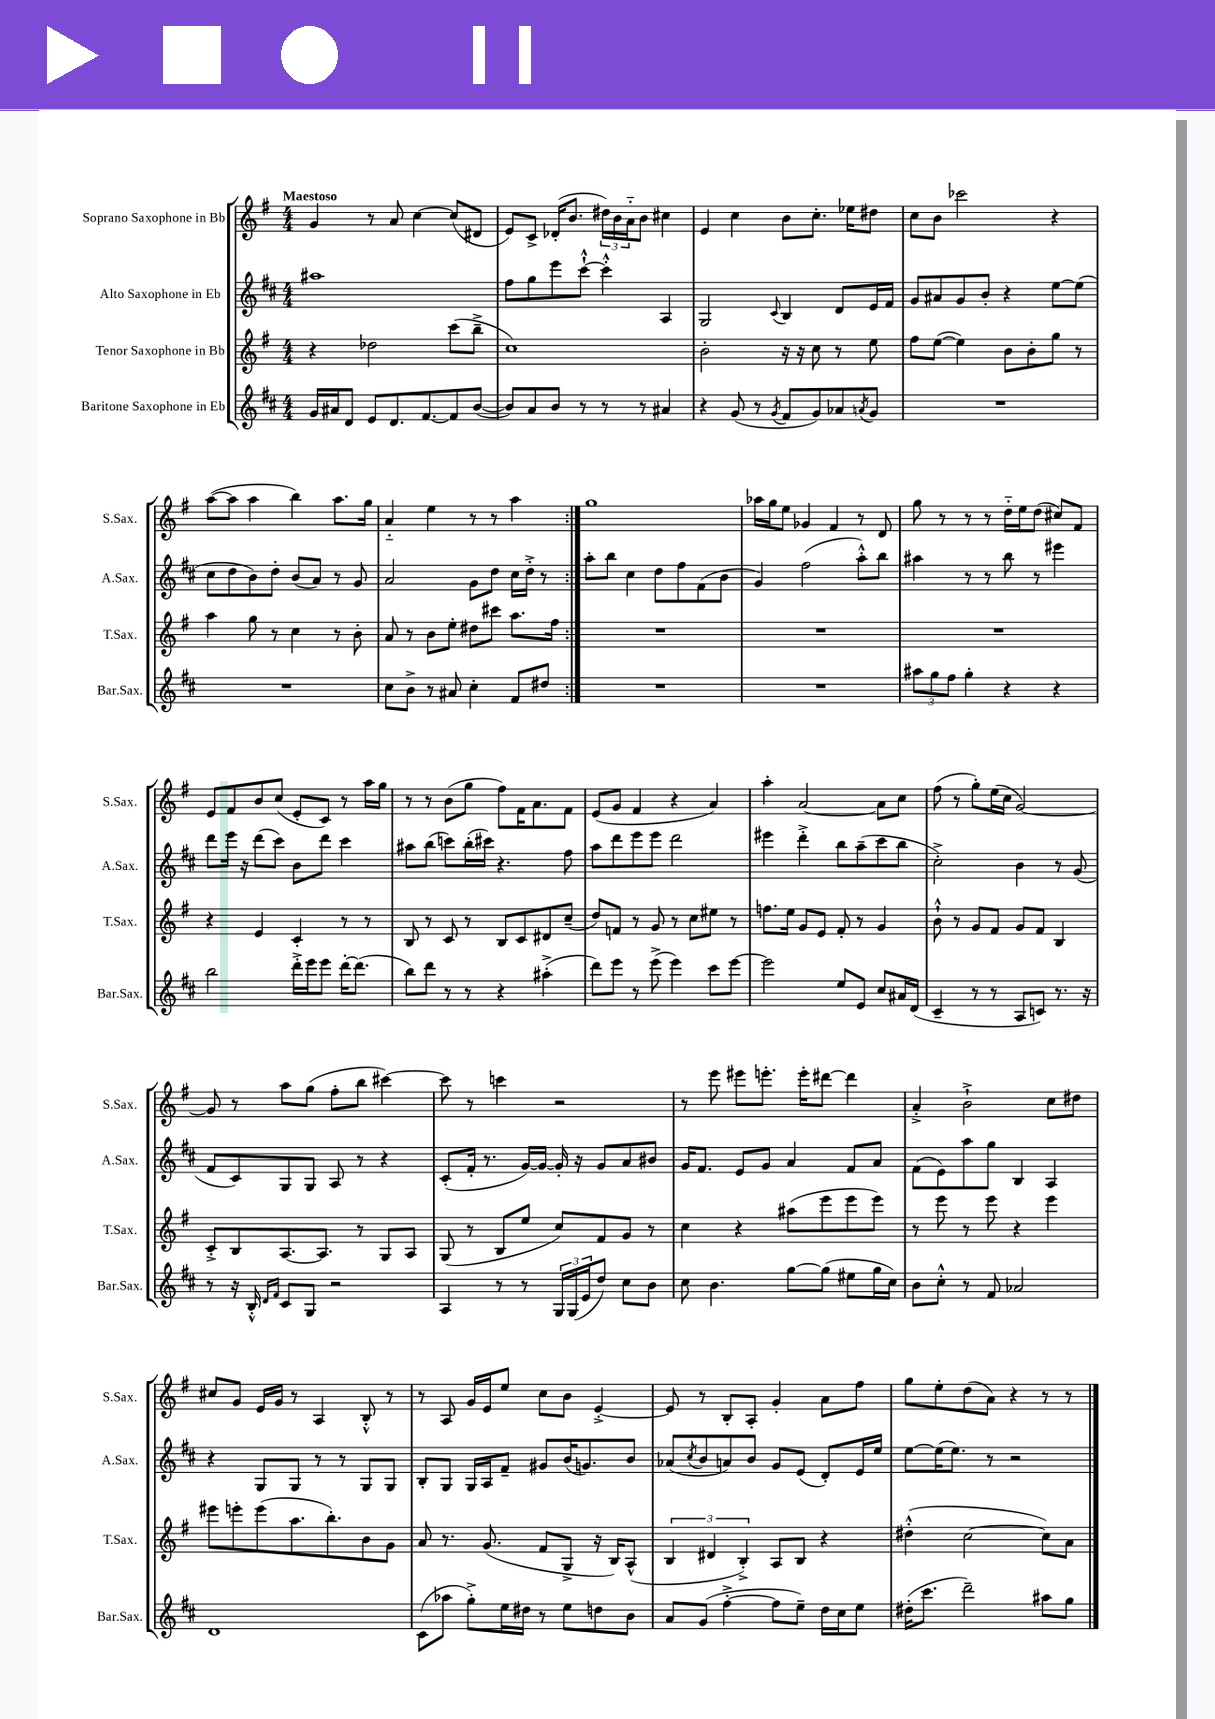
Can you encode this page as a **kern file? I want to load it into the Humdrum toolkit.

**kern	**kern	**kern	**kern
*staff4	*staff3	*staff2	*staff1
*clefG2	*clefG2	*clefG2	*clefG2
*k[f#c#]	*k[f#]	*k[f#c#]	*k[f#]
*M4/4	*M4/4	*M4/4	*M4/4
16g	4r	1aa#	4g
16a#	.	.	.
8d	.	.	.
8e	2dd-	.	8r
8.d	.	.	8a
.	.	.	[4cc
[8.f#	.	.	.
8f#]	(8ccc	.	(8cc]
([8b	8bb~^	.	8d#
=	=	=	=
8b])	1cc)	8ff#	8e)
8a	.	8gg	8c^
8b	.	8eee	(16d-'
.	.	.	8.b
8r	.	[8ccc#`^^	.
8r	.	4ccc#'^^]	24dd#)
.	.	.	24b
.	.	.	24a'~
8r	.	.	8b
4a#	.	4A	4cc#
=	=	=	=
4r	2b'	2G	4e
(8g	.	.	4cc
8r	.	.	.
8qg	.	8qqc#	.
8f#	16r	4B	8b
.	16r	.	.
8g)	8cc	.	8.cc'
8a-	8r	8d	.
.	.	.	16ee-
8qa	.	.	.
8g	8ee	16e	8dd#
.	.	16f#	.
=	=	=	=
1r	8ff#	8g	8cc
.	([8ee	8a#	8b
.	4ee])	8g	2ccc-
.	.	8b'	.
.	8b	4r	.
.	8b'	.	.
.	8gg	[8ee	4r
.	8r	(8ee]	.
=	=	=	=
1r	4aa	8cc#	([8aa
.	.	8dd	8aa]
.	8gg	8b)	4aa
.	8r	8dd'	.
.	4cc	(8b	4bb)
.	.	8a)	.
.	8r	8r	8.aa
.	8b'	8g	.
.	.	.	16gg
=	=	=	=
8cc#	8a	2a	4a'~
8b^	8r	.	.
8r	8b	.	4ee
8a#	8ee'	.	.
4cc#'	8dd#	8g	8r
.	8ccc#	8dd	8r
8f#	8.aa	16cc#	4aa
.	.	16dd'^	.
8dd#	.	8r	.
.	16ff#	.	.
=:|!	=:|!	=:|!	=:|!
1r	1r	8aa'	1gg
.	.	8bb	.
.	.	4cc#	.
.	.	8dd	.
.	.	8ff#	.
.	.	(8f#	.
.	.	8b	.
=	=	=	=
1r	1r	4g)	16aa-
.	.	.	16gg
.	.	.	8ee
.	.	(2ff#	4g-
.	.	.	4f#
.	.	8aa'^^)	8r
.	.	8bb	8d
=	=	=	=
12aa#	1r	4aa#	8gg
12gg	.	.	.
.	.	.	8r
12ff#	.	.	.
4gg'	.	8r	8r
.	.	8r	8r
4r	.	8bb	16dd'~
.	.	.	16ee
.	.	8r	(8dd
4r	.	4eee#	8cc#)
.	.	.	8f#
=	=	=	=
2bb	4r	8ddd	8e
.	.	16eee	8f#
.	.	16r	.
.	4e	(8ddd	8b
.	.	8ccc#)	(8cc
16ddd'^	4c'	8b	8e'
16eee	.	.	.
8eee	.	8ddd	8c)
[16ddd'	8r	4ccc#	8r
(8.ddd]	.	.	.
.	8r	.	16aa
.	.	.	16gg
=	=	=	=
8bb)	8B	8aa#	8r
8ddd	8r	(8bb	8r
8r	8c	8ccc)	(8b
8r	8r	(16bb'	8gg
.	.	16ccc#)	.
4r	8B	4.r	8ff#)
.	8c	.	16f#
.	.	.	8.a
(4aa#'^	8d#	.	.
.	(8cc~	8ff#	8f#
=	=	=	=
8ddd)	8dd)	8aa	(8e
8eee	8f	8ddd	8g
8r	8r	8eee	4f#
(8eee^	8g	8eee	.
4eee)	8r	2ddd	4r
.	8cc	.	.
8ccc#	8ee#	.	4a)
[8eee	8r	.	.
=	=	=	=
2eee]	8.ff	4eee#	4aa'
.	16ee	.	.
.	8g	4ddd'^	[2a
.	8e	.	.
8ee	8f#'	8bb	.
8e	8r	(8aa~	.
8cc#	4g	8ccc#	8a]
16a#	.	8bb	8cc
(16d	.	.	.
=	=	=	=
4c#~	8b`^^	2cc#'^)	(8ff#
.	8r	.	8r
8r	8g	.	8gg')
8r	8f#	.	(16ee
.	.	.	16cc
8A	8g	4b	[2g)
8c)	8f#	.	.
8.r	4B	8r	.
.	.	(8g	.
16r	.	.	.
=	=	=	=
8r	8c'^	8f#	8g]
16r	8B	8c#)	8r
16B'^^	.	.	.
16qqd	.	.	.
16qqf#	.	.	.
8c#	[8.A	8G	8aa
8G	.	8G	(8gg
.	8.A]	.	.
2r	.	8A	8ff#'
.	8r	8r	8bb
.	8G	4r	[4ccc#)
.	8A	.	.
=	=	=	=
4A	(8G	(8c#'	8ccc#]
.	8r	16f#'	8r
.	.	8.r	.
8r	8B	.	4ccc
8r	8ee	[16g)	.
.	.	16g_	.
24G	8cc)	16g']	2r
(24G	.	.	.
.	.	16r	.
24e	.	.	.
8dd)	8f#	8g	.
8cc#	8g	8a	.
8b	8r	8b#	.
=	=	=	=
8cc#	4cc	16g	8r
.	.	8.f#	.
4.b	.	.	8eee
.	4r	8e	8eee#
.	.	8g	8.eee'
[8gg	(8aa#	4a	.
.	.	.	16eee'
(8gg]	8eee	.	[8ddd#
8ee#	8eee	8f#	4ddd#]
16gg	8eee)	8a	.
16cc#)	.	.	.
=	=	=	=
8b	8r	(8f#	4a'^
8cc#'^^	8eee	8e)	.
8r	8r	8aa	2b`^
8f#	8eee	8gg	.
2a-	4r	4B	.
.	4eee	4A	8cc
.	.	.	8dd#
=	=	=	=
1d	8eee#	4r	8cc#
.	8eee'	.	8g
.	(8eee	8G	16e
.	.	.	16g
.	8.aa	8G	8r
.	.	8r	4A
.	8.bb')	.	.
.	.	8r	.
.	8b	8G	8B'^^
.	8g	8G	8r
=	=	=	=
(8c#	8a	8B'	8r
8aa-	8.r	8G	8A
8gg'^)	.	16G	16g
.	(8.g	16A	16e
16ee	.	8f#~	8ee
16dd#	.	.	.
8r	8f#	8g#	8cc
8ee	8G^	(16b	8b
.	.	8.g)	.
8dd	16r	.	[4e'^
.	16B)	.	.
8b	(8A^^	8b	.
=	=	=	=
8a	6B	(8a-	8e]
.	.	8qcc#	.
(8g	.	8b	8r
.	6d#	.	.
[4ff#'^	.	8a)	8B'
.	6B'^)	.	.
.	.	8b	8A'
8ff#]	8A	8g	4g'
8ee~)	8B	(8e	.
16dd	4r	8d')	8a
16cc#	.	.	.
8ee	.	16e	8ff#
.	.	16ee	.
=	=	=	=
(16dd#'	(4dd#'^^	[8ee	8gg
8.ccc#	.	.	.
.	.	(16ee]	8ee'
.	.	8.ee)	.
2ddd~)	[2cc	.	(8dd
.	.	8r	8a)
.	.	2r	4r
8aa#	8cc])	.	8r
8gg	8a	.	8r
==	==	==	==
*-	*-	*-	*-
